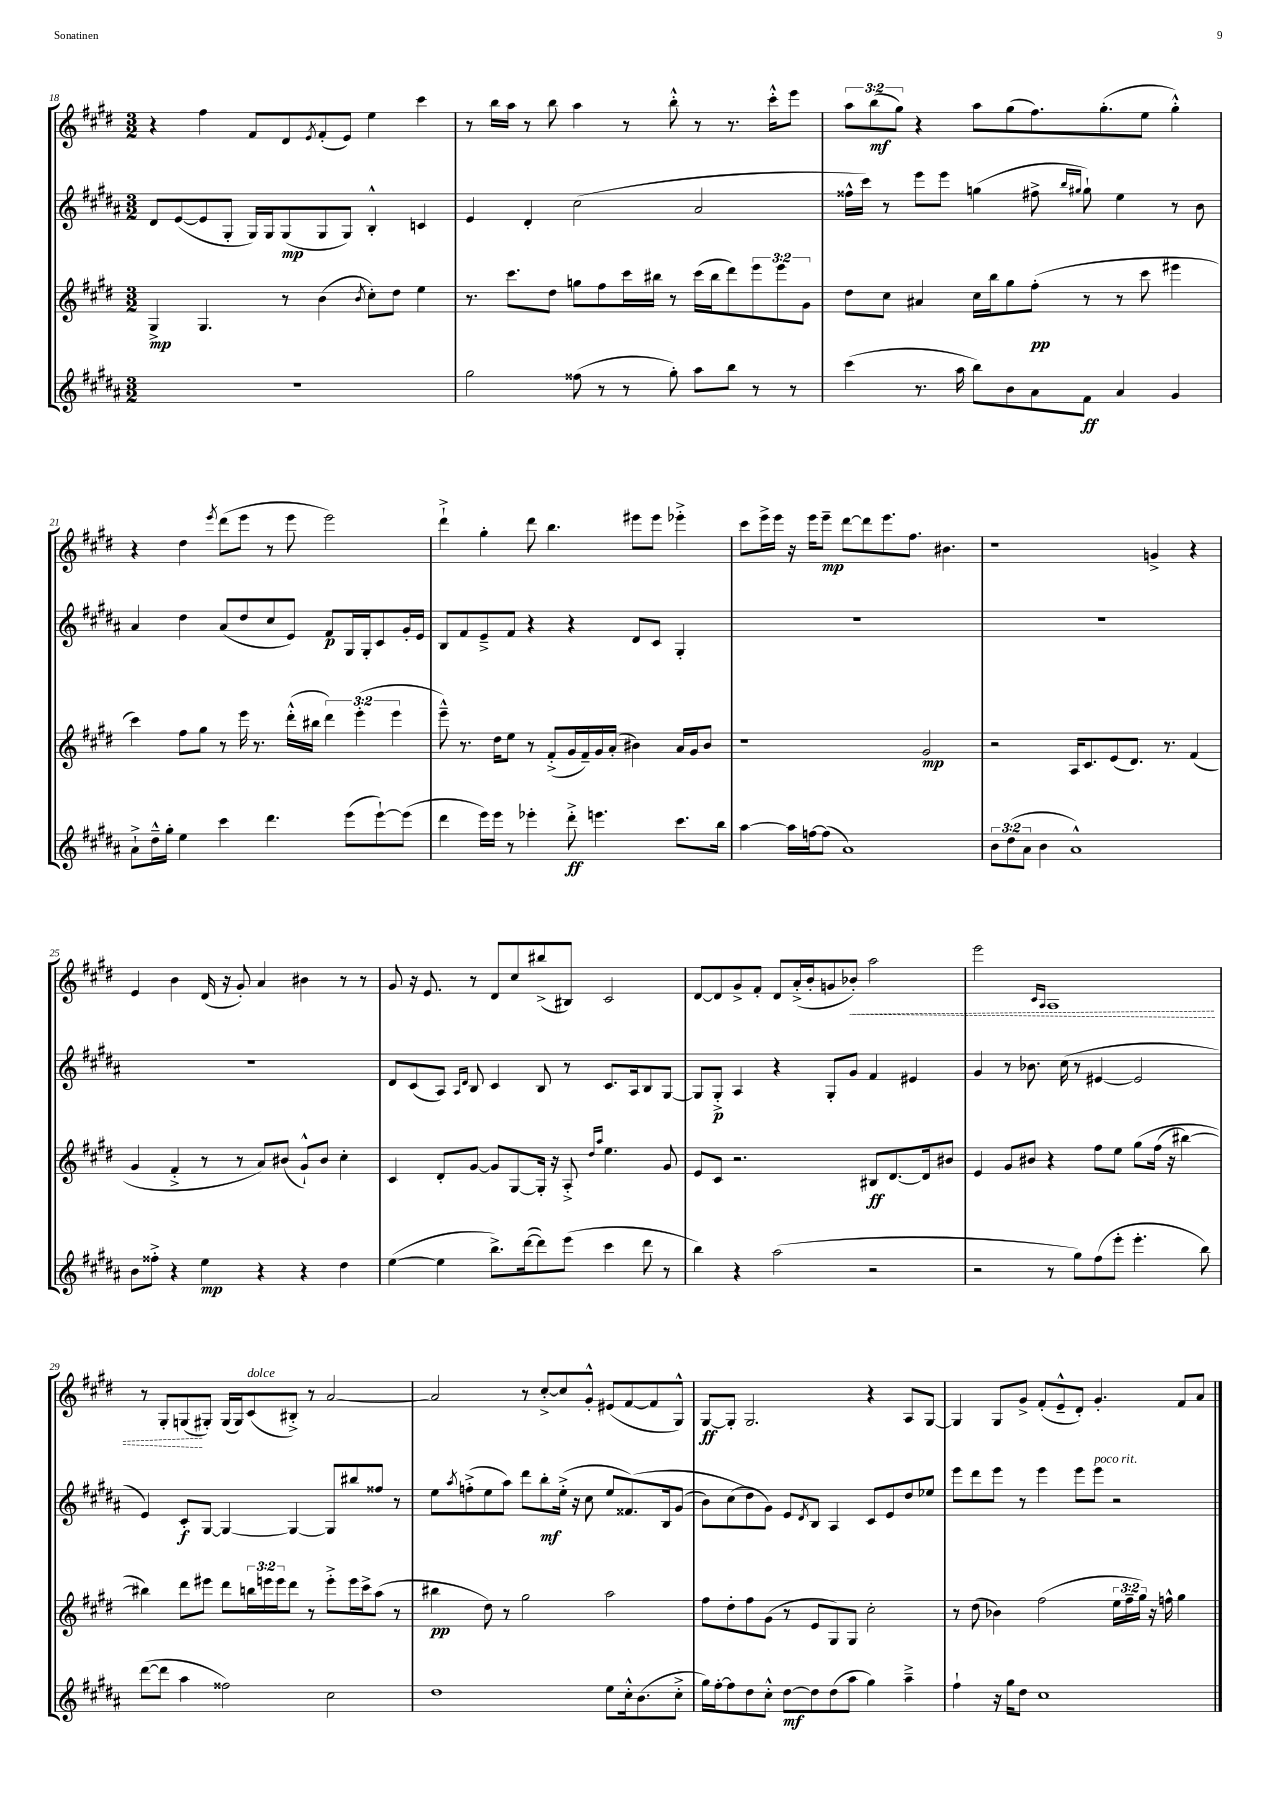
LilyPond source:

<<
\new StaffGroup <<
\new Staff = "s0" {
    \clef treble \key e \major \numericTimeSignature \time 3/2 \override Staff.TupletNumber.text = #tuplet-number::calc-fraction-text
    r4 fis''4 fis'8 dis'8 \acciaccatura { e'8 } fis'8-.( e'8) e''4 cis'''4 |
    r8 b''16 a''16 r8 b''8 a''4 r8 b''8-.-^ r8 r8. cis'''16-.-^ e'''8 |
    \tuplet 3/2 { a''8 b''8\mf( gis''8) } r4 a''8 gis''8( fis''8.) gis''8.-.( e''8 gis''4-.-^) |
    r4 dis''4 \acciaccatura { e'''8 } dis'''8( e'''8 r8 e'''8 e'''2) |
    dis'''4-!-> gis''4-. dis'''8 b''4. eis'''8 eis'''8 ees'''4-.-> |
    cis'''8 e'''16-> e'''16 r16 e'''16 e'''8--\mp dis'''8~ dis'''8 e'''8. fis''8. bis'4. |
    r1 g'4-> r4 |
    e'4 b'4 dis'16( r16 gis'8-.) a'4 bis'4 r8 r8 |
    gis'8 r16 e'8. r8 dis'8 cis''8 bis''8->( bis8) cis'2 |
    dis'8~ dis'8 gis'8-> fis'8-. dis'8 a'16-.->( b'16-. g'8 \once \override Hairpin.style = #'dashed-line bes'8-.\<) a''2 |
    e'''2 \grace { cis'16 a16 } a1 |
    r8 gis8-. g8\!( gis8-.) gis16( gis16) cis'8^\markup { \italic "dolce" }( bis8-.->) r8 a'2~ |
    a'2 r8 cis''8~-.-> cis''8 gis'8-.-^ eis'8( fis'8~ fis'8 gis8-^) |
    gis8~\ff gis8-. gis2. r4 a8 gis8~ |
    gis4 gis8 gis'8-> fis'8-.( e'8---^ dis'8-.) gis'4.-. fis'8 a'8 \bar "|." |
}
\new Staff = "s1" {
    \clef treble \key b \major \numericTimeSignature \time 3/2
    dis'8 e'8~( e'8 gis8-. gis16) gis16 gis8\mp( gis8 gis8) b4-.-^ c'4 |
    e'4 dis'4-. cis''2( ais'2 |
    fisis''16-^ cis'''16) r8 e'''8 e'''8 g''4( fis''8-> \grace { b''16 gis''16 } gis''8-!) e''4 r8 b'8 |
    ais'4 dis''4 ais'8( dis''8 cis''8 e'8) fis'8\p gis16 gis16-. cis'8 gis'16-. e'16 |
    b8 fis'8 e'8---> fis'8 r4 r4 dis'8 cis'8 gis4-. |
    R1. |
    R1. |
    R1. |
    dis'8 cis'8( ais8) \grace { ais16 dis'16 } b8 cis'4 b8 r8 cis'8. ais16 b8 gis8~ |
    gis8 gis8-.->\p ais4 r4 gis8-. gis'8 fis'4 eis'4 |
    gis'4 r8 bes'8. cis''16( r8 eis'4~ eis'2 |
    e'4) cis'8-.\f gis8~ gis4~ gis4~ gis8 bis''8 fisis''8 r8 |
    e''8 \acciaccatura { ais''8 } f''8-.->( e''8 ais''8) dis'''8 b''8-.\mf e''16-.->( r16 cis''8 e''8 fisis'8.)\( b16 gis'8( |
    b'8) cis''8( dis''8\) gis'8) e'8 \acciaccatura { dis'8 } b8 ais4 cis'8 e'8 dis''8 ees''8 |
    e'''8 dis'''8 e'''8 r8 e'''4 e'''8 e'''8^\markup { \italic "poco rit." } r2 \bar "|." |
}
\new Staff = "s2" {
    \clef treble \key e \major \numericTimeSignature \time 3/2 \override Staff.TupletNumber.text = #tuplet-number::calc-fraction-text
    gis4->\mp gis4. r8 b'4( \acciaccatura { b'8 } cis''8-.) dis''8 e''4 |
    r8. cis'''8. dis''8 g''8 fis''8 cis'''16 bis''16 r8 cis'''16( bis''16 dis'''8) \tuplet 3/2 { e'''8 e'''8 gis'8 } |
    dis''8 cis''8 ais'4 cis''16 b''16 gis''8 fis''8-.\pp( r8 r8 cis'''8 eis'''4 |
    cis'''4) fis''8 gis''8 r8 e'''16 r8. dis'''16-.-^( bis''16 \tuplet 3/2 { dis'''4) e'''4-.( e'''4 } |
    e'''8---^) r8. dis''16 e''8 r8 fis'8-.->( gis'16 fis'16--) gis'16 a'16-.( bis'4) a'16 gis'16 bis'8 |
    r1 gis'2\mp |
    r2 a16 cis'8. e'8( dis'8.) r8. fis'4( |
    gis'4 fis'4-.-> r8 r8 a'8) bis'8( gis'8-!-^) bis'8 cis''4-. |
    cis'4 dis'8-. gis'8~ gis'8 gis8~ gis16-. r16 a8-.-> \grace { dis''16 a''16 } e''4. gis'8 |
    e'8 cis'8 r2. bis8\ff dis'8.~ dis'16 bis'8 |
    e'4 gis'8 bis'8 r4 fis''8 e''8 gis''8\( fis''16( r16 bis''4~) |
    bis''4\) dis'''8 eis'''8 dis'''8 \tuplet 3/2 { b''16 e'''16 e'''16 } dis'''8 r8 e'''8-.-> e'''16 cis'''16-> a''8( r8 |
    bis''4\pp dis''8) r8 gis''2 a''2 |
    fis''8 dis''8-. fis''8 gis'8( r8 e'8 gis8) gis8 cis''2-. |
    r8 dis''8( bes'4) fis''2( \tuplet 3/2 { e''16 fis''16-- gis''16) } r16 f''16-^ gis''4 \bar "|." |
}
\new Staff = "s3" {
    \clef treble \key b \major \numericTimeSignature \time 3/2 \override Staff.TupletNumber.text = #tuplet-number::calc-fraction-text
    R1. |
    gis''2 fisis''8( r8 r8 gis''8-.) ais''8 b''8 r8 r8 |
    cis'''4( r8. ais''16 b''8) b'8 ais'8 fis'8\ff ais'4 gis'4 |
    ais'8-!-> dis''16---^ gis''16-. e''4 cis'''4 dis'''4. e'''8( e'''8~-!) e'''8( |
    dis'''4 e'''16) e'''16 r8 ees'''4-. dis'''8-.->\ff e'''4. cis'''8. b''16 |
    ais''4~ ais''16 f''16~ f''8( ais'1) |
    \tuplet 3/2 { b'8 dis''8( ais'8 } b'4 ais'1-^) |
    b'8 fisis''8-.-> r4 e''4\mp r4 r4 dis''4 |
    e''4~( e''4 b''8.->) dis'''16~( dis'''8) e'''8( cis'''4 dis'''8 r8 |
    b''4) r4 ais''2( r2 |
    r2 r8 gis''8) fis''8( e'''8-. e'''4.-. b''8) |
    dis'''8~( dis'''8 ais''4 fisis''2) cis''2 |
    dis''1 e''8 cis''16-.-^ b'8.( cis''8-.-> |
    gis''16) fis''16~-. fis''8 dis''8 cis''8-.-^ dis''8~\mf dis''8 dis''8( ais''8 gis''4) ais''4---> |
    fis''4-! r16 gis''16 dis''8 cis''1 \bar "|." |
}
>>
>>
\layout { \context { \Score currentBarNumber = #18 } }
